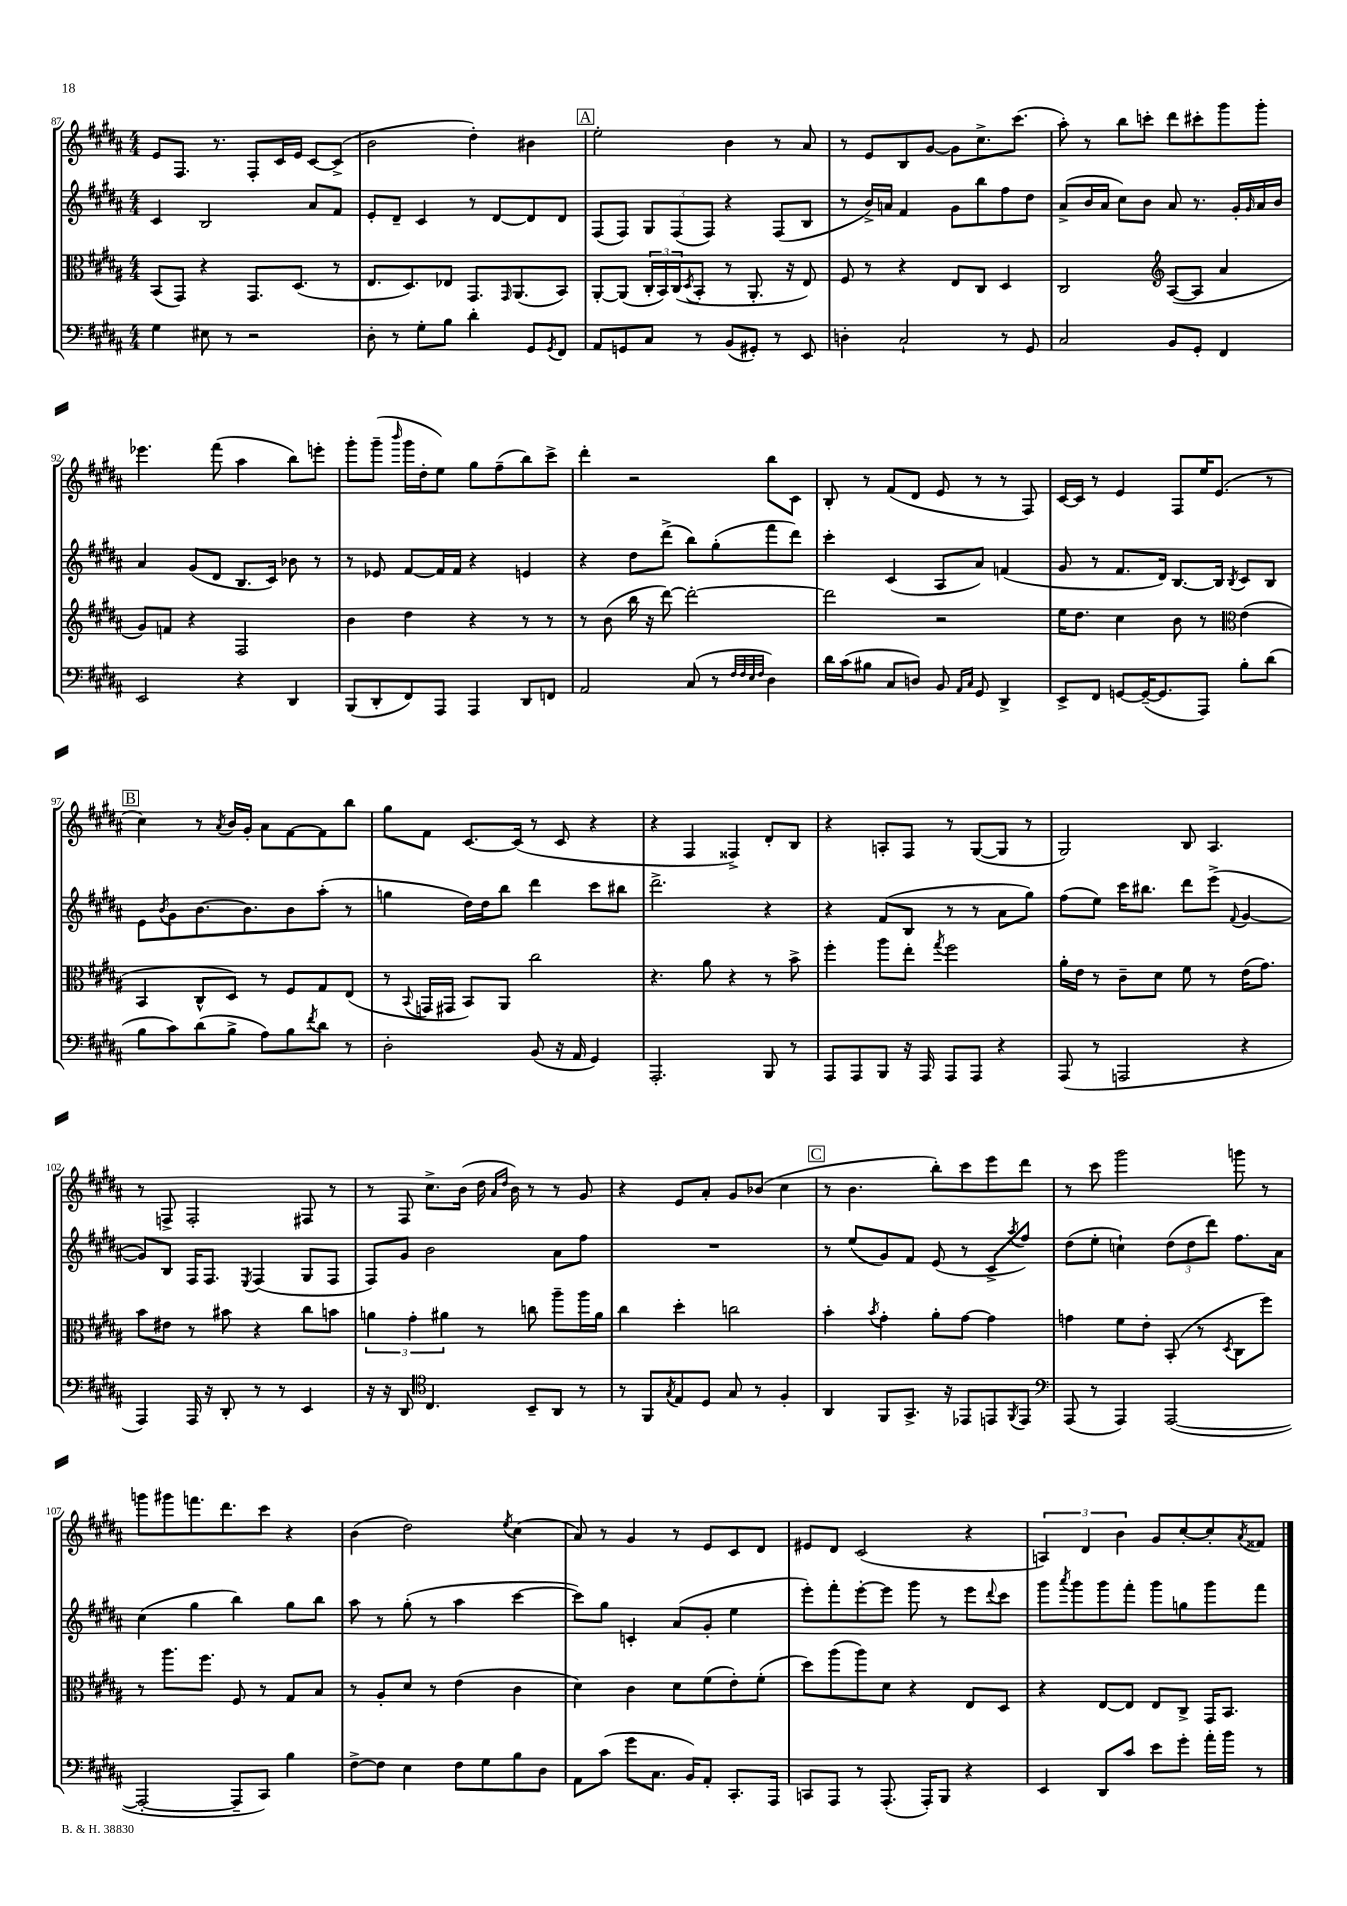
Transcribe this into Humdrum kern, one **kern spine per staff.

**kern	**kern	**kern	**kern
*staff4	*staff3	*staff2	*staff1
*clefF4	*clefC3	*clefG2	*clefG2
*k[f#c#g#d#a#]	*k[f#c#g#d#a#]	*k[f#c#g#d#a#]	*k[f#c#g#d#a#]
*M4/4	*M4/4	*M4/4	*M4/4
4G#	(8BB	4c#	8e
.	8GG#)	.	8.F#
8E#	4r	2B	.
.	.	.	8.r
8r	.	.	.
2r	8.GG#	.	8F#'
.	.	.	16c#
.	(8.D#	.	16e
.	.	8a#	[8c#
.	8r	8f#	(8c#^]
=	=	=	=
8D#'	8.E	8e'	2b
8r	.	8d#~	.
.	8.D#)	.	.
8G#'	.	4c#	.
8B	8E-	.	.
4d#'	8.GG#	8r	4dd#')
.	.	[8d#	.
.	16qqGG#	.	.
.	(8.AA#	.	.
8GG#	.	8d#]	4b#
8qGG#	.	.	.
8FF#	8BB)	8d#	.
=	=	=	=
8AA#	[8AA#'	(8F#	2ee'
8GG	(8AA#]	8F#)	.
8C#	24C#'	12G#	.
.	24BB)	.	.
.	(24C#	(12F#	.
.	8qD#	.	.
8r	8BB'	.	.
.	.	12F#)	.
(8BB	8r	4r	4b
8GG#')	8.AA#'	.	.
8r	.	(8F#	8r
.	16r	.	.
8EE	8E)	8B	8a#
=	=	=	=
4D'	8F#	8r	8r
.	8r	16b^)	8e
.	.	16a	.
2C#`	4r	4f#	8B
.	.	.	[8g#
.	8E	8g#	8g#]
.	8C#	8bb	8.cc#^
8r	4D#	8ff#	.
.	.	.	(8.ccc#
8GG#	.	8dd#	.
=	=	=	=
2C#	2C#	(8a#^	8aa#')
.	.	16b	8r
.	.	16a#	.
.	.	8cc#)	8bb
.	.	8b	8ccc'
*	*clefG2	*	*
8BB	([8A#	8a#	8ddd#
8GG#'	8A#]	8.r	8ccc#'
4FF#	4a#	.	8ggg#
.	.	16g#'	.
.	.	16qqg#	.
.	.	16a#	8ggg#'
.	.	16b	.
=	=	=	=
2EE	8g#)	4a#	4.eee-
.	8f	.	.
.	4r	(8g#	.
.	.	8d#	(8fff#
4r	2F#	8.B	4aa#
.	.	16c#)	.
4DD#	.	8b-	8bb)
.	.	8r	8eee'
=	=	=	=
(8BBB	4b	8r	8ggg#'
8DD#'	.	8e-	(8ggg#~
.	.	.	16qqbbb
8FF#)	4dd#	[8f#	16ggg#
.	.	.	16dd#'
8AAA#	.	16f#]	8ee)
.	.	16f#	.
4AAA#	4r	4r	8gg#
.	.	.	(8ff#~
8DD#	8r	4e	8bb)
8FF	8r	.	8ccc#^
=	=	=	=
2AA#	8r	4r	4ddd#'
.	(8b	.	.
.	16bb	8dd#	2r
.	16r	.	.
.	[8ddd#)	(8ddd#^	.
(8C#	2ddd#'_	8bb)	.
8r	.	(8gg#'	.
32qqF#	.	.	.
32qqF#	.	.	.
32qqE	.	.	.
32qqF#	.	.	.
4D#)	.	8fff#	8bb
.	.	8ddd#)	8c#
=	=	=	=
16d#	2ddd#]	4ccc#'	8B'
(16c#	.	.	.
8B#	.	.	8r
8C#	.	(4c#	(8f#
8D)	.	.	8d#
8BB	2r	8A#	8e
16qqAA#	.	.	.
16qqC#	.	.	.
8GG#	.	8a#)	8r
4DD#^	.	(4f	8r
.	.	.	8F#)
=	=	=	=
8EE^	16ee	8g#	[16c#
.	8.dd#	.	16c#]
8FF#	.	8r	8r
[8GG	4cc#	8.f#	4e
(16GG~_	.	.	.
8.GG]	.	16d#)	.
.	8b	[8.B	8F#
8AAA#)	8r	.	16ee
.	.	16B]	(8.e
*	*clefC3	*	*
.	.	8qB	.
8B'	(4e	8c#	.
(8d#	.	8B	8r
=	=	=	=
8B	4BB	8e	4cc#)
.	.	8qb	.
8c#)	.	8g#	.
(8d#	8C#^^	[8.b	8r
.	.	.	8qa#
8B^	8D#)	.	16b
.	.	8.b]	16g#'
8A#)	8r	.	8a#
8B	8F#	8b	[8f#
8qf#	.	.	.
8d#	8G#	(8aa#'	8f#]
8r	(8E	8r	8bb
=	=	=	=
2D#'	8r	4gg	8gg#
.	8qqBB	.	.
.	16GG	.	8f#
.	16GG#	.	.
.	8BB)	16dd#)	[8.c#
.	.	16dd#	.
.	8AA#	8bb	.
.	.	.	(16c#]
(8BB	2cc#	4ddd#	8r
16r	.	.	8c#
16AA#	.	.	.
4GG#)	.	8ccc#	4r
.	.	8bb#	.
=	=	=	=
2.AAA#'	4.r	2.ddd#^	4r
.	.	.	4F#
.	8a#	.	.
.	4r	.	4F##^)
8BBB	8r	4r	8d#'
8r	8b^	.	8B
=	=	=	=
8AAA#	4ff#'	4r	4r
8AAA#	.	.	.
8BBB	8aa#	(8f#	8A'
16r	8ee'	8B	8F#
16AAA#	.	.	.
.	8qgg#	.	.
8AAA#	2ff#	8r	8r
8AAA#	.	8r	([8G#
4r	.	8a#	8G#]
.	.	8gg#)	8r
=	=	=	=
(8AAA#	16a#'	(8ff#	2G#)
.	16e	.	.
8r	8r	8ee)	.
2AAA	8c#~	16ccc#	.
.	.	8.bb#	.
.	8d#	.	.
.	8f#	8ddd#	8B
.	8r	(8eee^	4.A#
.	.	8qqf#	.
4r	(16e	[4g#	.
.	8.g#)	.	.
=	=	=	=
4AAA#)	8b	8g#])	8r
.	8e#	8B	8F^
16AAA#	8r	16F#	2F'
16r	.	8.F#	.
8DD#'	8b#	.	.
.	.	8qE	.
8r	4r	(4F#	.
8r	.	.	.
4EE	8cc#	8G#	8F#
.	8b	8F#	8r
=	=	=	=
16r	6a	8F#)	8r
16r	.	.	.
8DD#	.	8g#	8F#
.	6g#'	.	.
*clefC4	*	*	*
4.C#	.	2b	8.cc#^
.	6a#	.	.
.	.	.	(16b
.	8r	.	16dd#
.	.	.	16qqa#
.	.	.	16qqdd#
.	.	.	16b)
8BB~	8cc	.	8r
8AA#	8aa#~	8a#	8r
8r	16aa#	8ff#	8g#
.	16a#	.	.
=	=	=	=
8r	4cc#	1r	4r
8FF#	.	.	.
8qG#	.	.	.
8E	4dd#'	.	8e
8D#	.	.	8a#'
8G#	2cc	.	8g#
8r	.	.	(8b-
4F#'	.	.	4cc#
=	=	=	=
4AA#	4b'	8r	8r
.	.	(8ee	4.b
.	8qb	.	.
8FF#	4g#'	8g#)	.
8.GG#^	.	8f#	.
.	8a#'	(8e	8bb')
16r	.	.	.
8EE-	[8g#	8r	8ccc#
8EE	4g#]	8c#^	8eee
8qFF#	.	8qaa#	.
8EE	.	8ff#)	8ddd#
=	=	=	=
*clefF4	*	*	*
(8AAA#	4g	(8dd#	8r
8r	.	8ee'	8ccc#
4AAA#)	8f#	4cc`)	2ggg#
.	8e'	.	.
([2AAA#	(8BB'	(12dd#	.
.	.	12dd#	.
.	8r	.	.
.	.	12ddd#)	.
.	8qD#	.	.
.	8C#	8.ff#	8ggg
.	8ff#)	.	8r
.	.	16a#	.
=	=	=	=
2AAA#'_	8r	(4cc#	8ggg
.	8.aa#	.	8ggg#
.	.	4gg#	8.fff
.	8.ff#	.	.
.	.	.	8.ddd#
8AAA#~]	8F#	4bb)	.
8CC#)	8r	.	8ccc#
4B	8G#	8gg#	4r
.	8B	8bb	.
=	=	=	=
[8F#^	8r	8aa#	(4b
8F#]	8A#'	8r	.
4E	8d#	(8gg#'	2dd#)
.	8r	8r	.
8F#	(4e	4aa#	.
8G#	.	.	.
.	.	.	8qee
8B	4c#	[4ccc#	(4cc#
8D#	.	.	.
=	=	=	=
8AA#	4d#)	8ccc#])	8a#)
(8c#	.	8gg#	8r
8g#	4c#	4c'	4g#
8.C#	.	.	.
.	8d#	(8a#	8r
16BB)	.	.	.
8AA#'	(8f#	8g#'	8e
8.CC#'	8e')	4ee	8c#
.	(8f#'	.	8d#
16AAA#	.	.	.
=	=	=	=
8CC	8dd#)	8eee')	8e#
8AAA#	(8aa#	8fff#'	8d#
8r	8aa#)	[8eee'	(2c#
(8.AAA#'	8d#	8eee]	.
.	4r	8ggg#	.
16AAA#')	.	.	.
8BBB	.	8r	.
4r	8E	8eee	4r
.	.	8qqddd#	.
.	8D#	8ccc#	.
=	=	=	=
4EE	4r	8ggg#	6A)
.	.	8qaaa#	.
.	.	8ggg#	.
.	.	.	6d#
8DD#	[8E	8ggg#	.
.	.	.	6b
8c#	8E]	8fff#'	.
8e	8E	8ggg#	8g#
8g#'	8C#^	8gg	[8cc#'
16a#'	16GG#	8ggg#	8cc#']
16b	8.BB	.	.
.	.	.	8qa#
8r	.	8fff#	8f##
==	==	==	==
*-	*-	*-	*-
